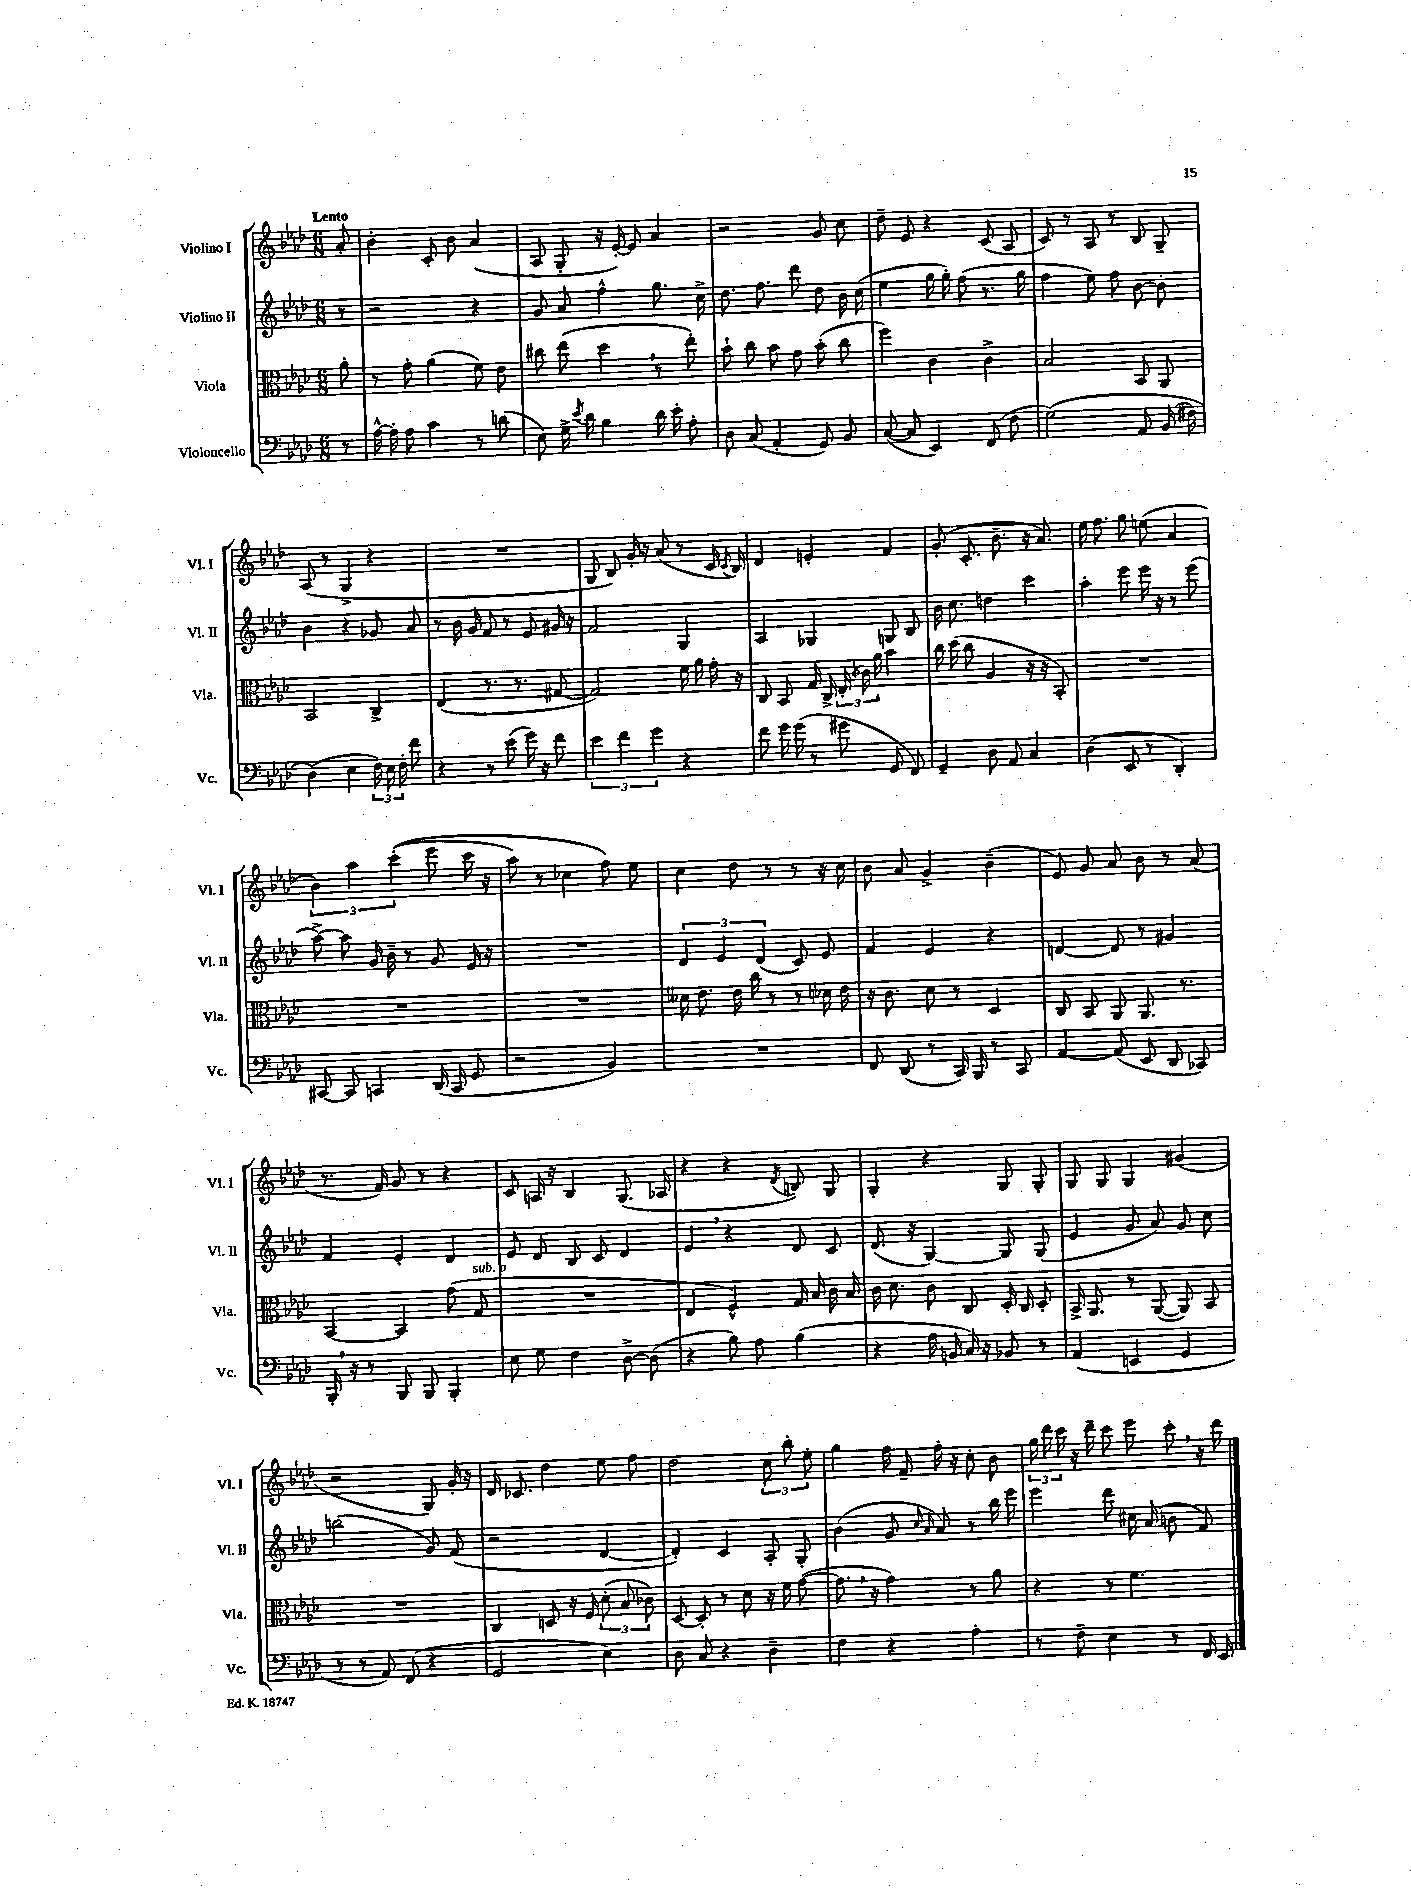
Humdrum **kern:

**kern	**kern	**kern	**kern
*staff4	*staff3	*staff2	*staff1
*clefF4	*clefC3	*clefG2	*clefG2
*k[b-e-a-d-]	*k[b-e-a-d-]	*k[b-e-a-d-]	*k[b-e-a-d-]
*M6/8	*M6/8	*M6/8	*M6/8
8r	8a-'	8r	8a-'
=	=	=	=
[16A-^^	8r	2r	4b-'
16A-']	.	.	.
8A-	8g'	.	.
4c	(4a-	.	8c'
.	.	.	8b-
8r	8f)	4r	(4a-
(8d	8e-	.	.
=	=	=	=
8E-)	8cc#	8g	8A-
16G^	(8ee-	8a-	8G'
8qe-	.	.	.
16d-	.	.	.
4B-	4dd-	4ff^^	16r
.	.	.	[16e-')
.	.	.	8e-]
16d-	8r	8.gg	4a-
16e-'	.	.	.
8A-'	8ee-')	.	.
.	.	16cc^	.
=	=	=	=
8D-	8b-`	8.dd-	2r
(8C	8cc	.	.
.	.	8.ff	.
4AA-'	8b-	.	.
.	8g	8ddd-	.
8GG)	(8b-'	8dd-	8g
8BB-	8cc	16b-	8cc
.	.	(16cc	.
=	=	=	=
([8C	4ff)	4ee-	8dd-~
8C]	.	.	8e-
4EE-)	4c	16gg	4r
.	.	16gg')	.
.	.	(8ff	.
(8FF	4c^	8.r	(8c
8F	.	.	8A-
.	.	16gg	.
=	=	=	=
&(2G)	2B-	4ff	8c)
.	.	.	8r
.	.	8ee-)	8A-
.	.	8ff	8r
8AA-	8BB-	[8b-	8B-
(16BB-	8AA-	8b-']	8G~
16F#)	.	.	.
=	=	=	=
(4D-&)	2BB-	4b-	(8A-
.	.	.	8r
4E-	.	4r	4G^
24F)	4C^	8g-	4r
24E-	.	.	.
24F'	.	.	.
8f	.	8a-	.
=	=	=	=
4r	(4E-	8r	2.r
.	.	16b-	.
.	.	16g	.
8r	8.r	8f	.
(8e-	.	8r	.
.	8.r	.	.
16g)	.	8e-	.
16r	.	.	.
8f	[8G#	16g#	.
.	.	16r	.
=	=	=	=
6e-	2G#])	2f	8G
.	.	.	8B-)
6f	.	.	.
.	.	.	16g'
.	.	.	16r
6g	.	.	.
.	.	.	(8a-
4r	16f	4G	8r
.	16a-	.	.
.	16g'	.	16c
.	.	.	8qc
.	16r	.	16B-)
=	=	=	=
8f	8C	4A-	4d-
16g	8BB-	.	.
(16g	.	.	.
8r	16G	4G-	4e'
.	16C^	.	.
8g#	(24E-'	.	.
.	24c-)	.	.
.	24a-	.	.
8GG	4b-	8G	4f
8FF)	.	8B-	.
=	=	=	=
4GG~	16cc	16b-	(8g'
.	(16dd-	8.cc	.
.	8cc	.	8.c'
8D-	4A-	4dd	.
.	.	.	8.b-~
8AA-	.	.	.
4C	16r	4ccc	16r
.	16r	.	8.a-)
.	8BB-')	.	.
=	=	=	=
(4D-	2.r	4aa-'	16ee-
.	.	.	8.ff
8EE-	.	8eee-	8gg
8r	.	16eee-	(8ee
.	.	16r	.
4DD-')	.	8r	4a-
.	.	(8eee-	.
=	=	=	=
[8CC#	2.r	[8aa-^)	6b-)
8CC#]	.	8aa-]	.
.	.	.	6aa-
4CC	.	16g	.
.	.	16b-~	.
.	.	.	&((6ccc'
.	.	8r	.
(16DD-	.	8g	8eee-
16CC	.	.	.
8GG	.	16e-	16ccc
.	.	16r	16r
=	=	=	=
2r	2.r	2.r	8aa-)
.	.	.	8r
.	.	.	4cc-
4BB-)	.	.	8ff&)
.	.	.	8ee-
=	=	=	=
2.r	16d--	6d-	4cc
.	8.e-	.	.
.	.	6e-	.
.	16e-	.	8dd-
.	16cc	.	.
.	.	(6d-	.
.	8r	.	8r
.	8r	8c)	8r
.	16d-	8e-	16r
.	16e-	.	16cc
=	=	=	=
8FF	16r	4f	8b-
.	8.c	.	.
(8DD-	.	.	8a-
8r	8d-	4e-	4g^
16CC)	8r	.	.
16BBB-	.	.	.
8r	4D-	4r	(4b-~
8CC	.	.	.
=	=	=	=
[4AA-	8C	[4d	8e-)
.	8BB-	.	8g
(8AA-]	8AA-	8d]	8a-
8EE-	8.AA-	8r	8b-
8DD-	.	4g#	8r
.	8.r	.	.
8CC-)	.	.	(8a-
=	=	=	=
16BBB-'	[4BB-	4f	8.r
16r	.	.	.
8r	.	.	.
.	.	.	16f)
8BBB-	4BB-]	4e-'	8g
8BBB-	.	.	8r
4BBB-'	(8g	4d-	4r
.	8G	.	.
=	=	=	=
8E-	2.r	8e-	8c
8G	.	8d-	16A
.	.	.	16r
4F	.	8B-	4B-
.	.	8c	.
[8D-^	.	4d-	(8.G
(8D-]	.	.	.
.	.	.	16A-
=	=	=	=
4r	4E-	4e-	4r
8B-)	4F^^)	4r	4r
8A-	.	.	.
.	.	.	8qd-
(4B-	16G	8d-	8B)
.	16B-	.	.
.	16c	8c	8G
.	16B-	.	.
=	=	=	=
4r	16c	(8.d-	4G'
.	8.d-	.	.
.	.	16r	.
16A-	8c	[4G)	4r
16BB	.	.	.
16C)	8C	.	.
16r	.	.	.
8BB-	16D-'	8G]	8G
.	16C	.	.
8r	8D-'	(8G	8G'
=	=	=	=
(4AA-	16BB-^	4e-	8G
.	8.AA-	.	.
.	.	.	8G
4EE	8r	8g	4G
.	([8AA-	8a-)	.
4GG	8AA-])	8g	(4g#
.	8BB-	8cc	.
=	=	=	=
8r	2.r	(2bb	2r
8r	.	.	.
8AA-)	.	.	.
(8FF	.	.	.
4r	.	8g)	8G)
.	.	(8f	16g'
.	.	.	16r
=	=	=	=
2GG	4C	2r	16d-
.	.	.	8.c-
.	8D	.	4dd-
.	16r	.	.
.	16F	.	.
4E-)	(12d-'	[4d-	8ee-
.	12B-	.	.
.	.	.	8ff
.	12c-)	.	.
=	=	=	=
8D-	[8D-	4d-'])	2dd-
8C	8D-']	.	.
4r	8r	4c	.
.	8d-	.	.
4D-~	16r	8A-'	12cc
.	16f	.	.
.	.	.	12bb-'
.	([8g	8G'	.
.	.	.	12ee-'
=	=	=	=
4F	8.g]	(4b-	4gg
.	16r	.	.
4r	4g)	8g	16ff
.	.	.	16f~
.	.	16qqcc	.
.	.	16qqa-	.
.	.	8a-)	16ff'
.	.	.	16r
4A-'	8r	8r	8cc'
.	8a-	16bb-	8b-
.	.	16eee-	.
=	=	=	=
8r	4r	4eee-	24gg
.	.	.	24ddd-
.	.	.	24ccc
8F~	.	.	16r
.	.	.	16ddd-~
4E-	8r	8ddd-	8ccc
.	4.f	16cc#	8eee-
.	.	(16a-	.
8r	.	8b	8ccc'
16FF	.	8f)	16r
16EE-	.	.	16ddd-
==	==	==	==
*-	*-	*-	*-
